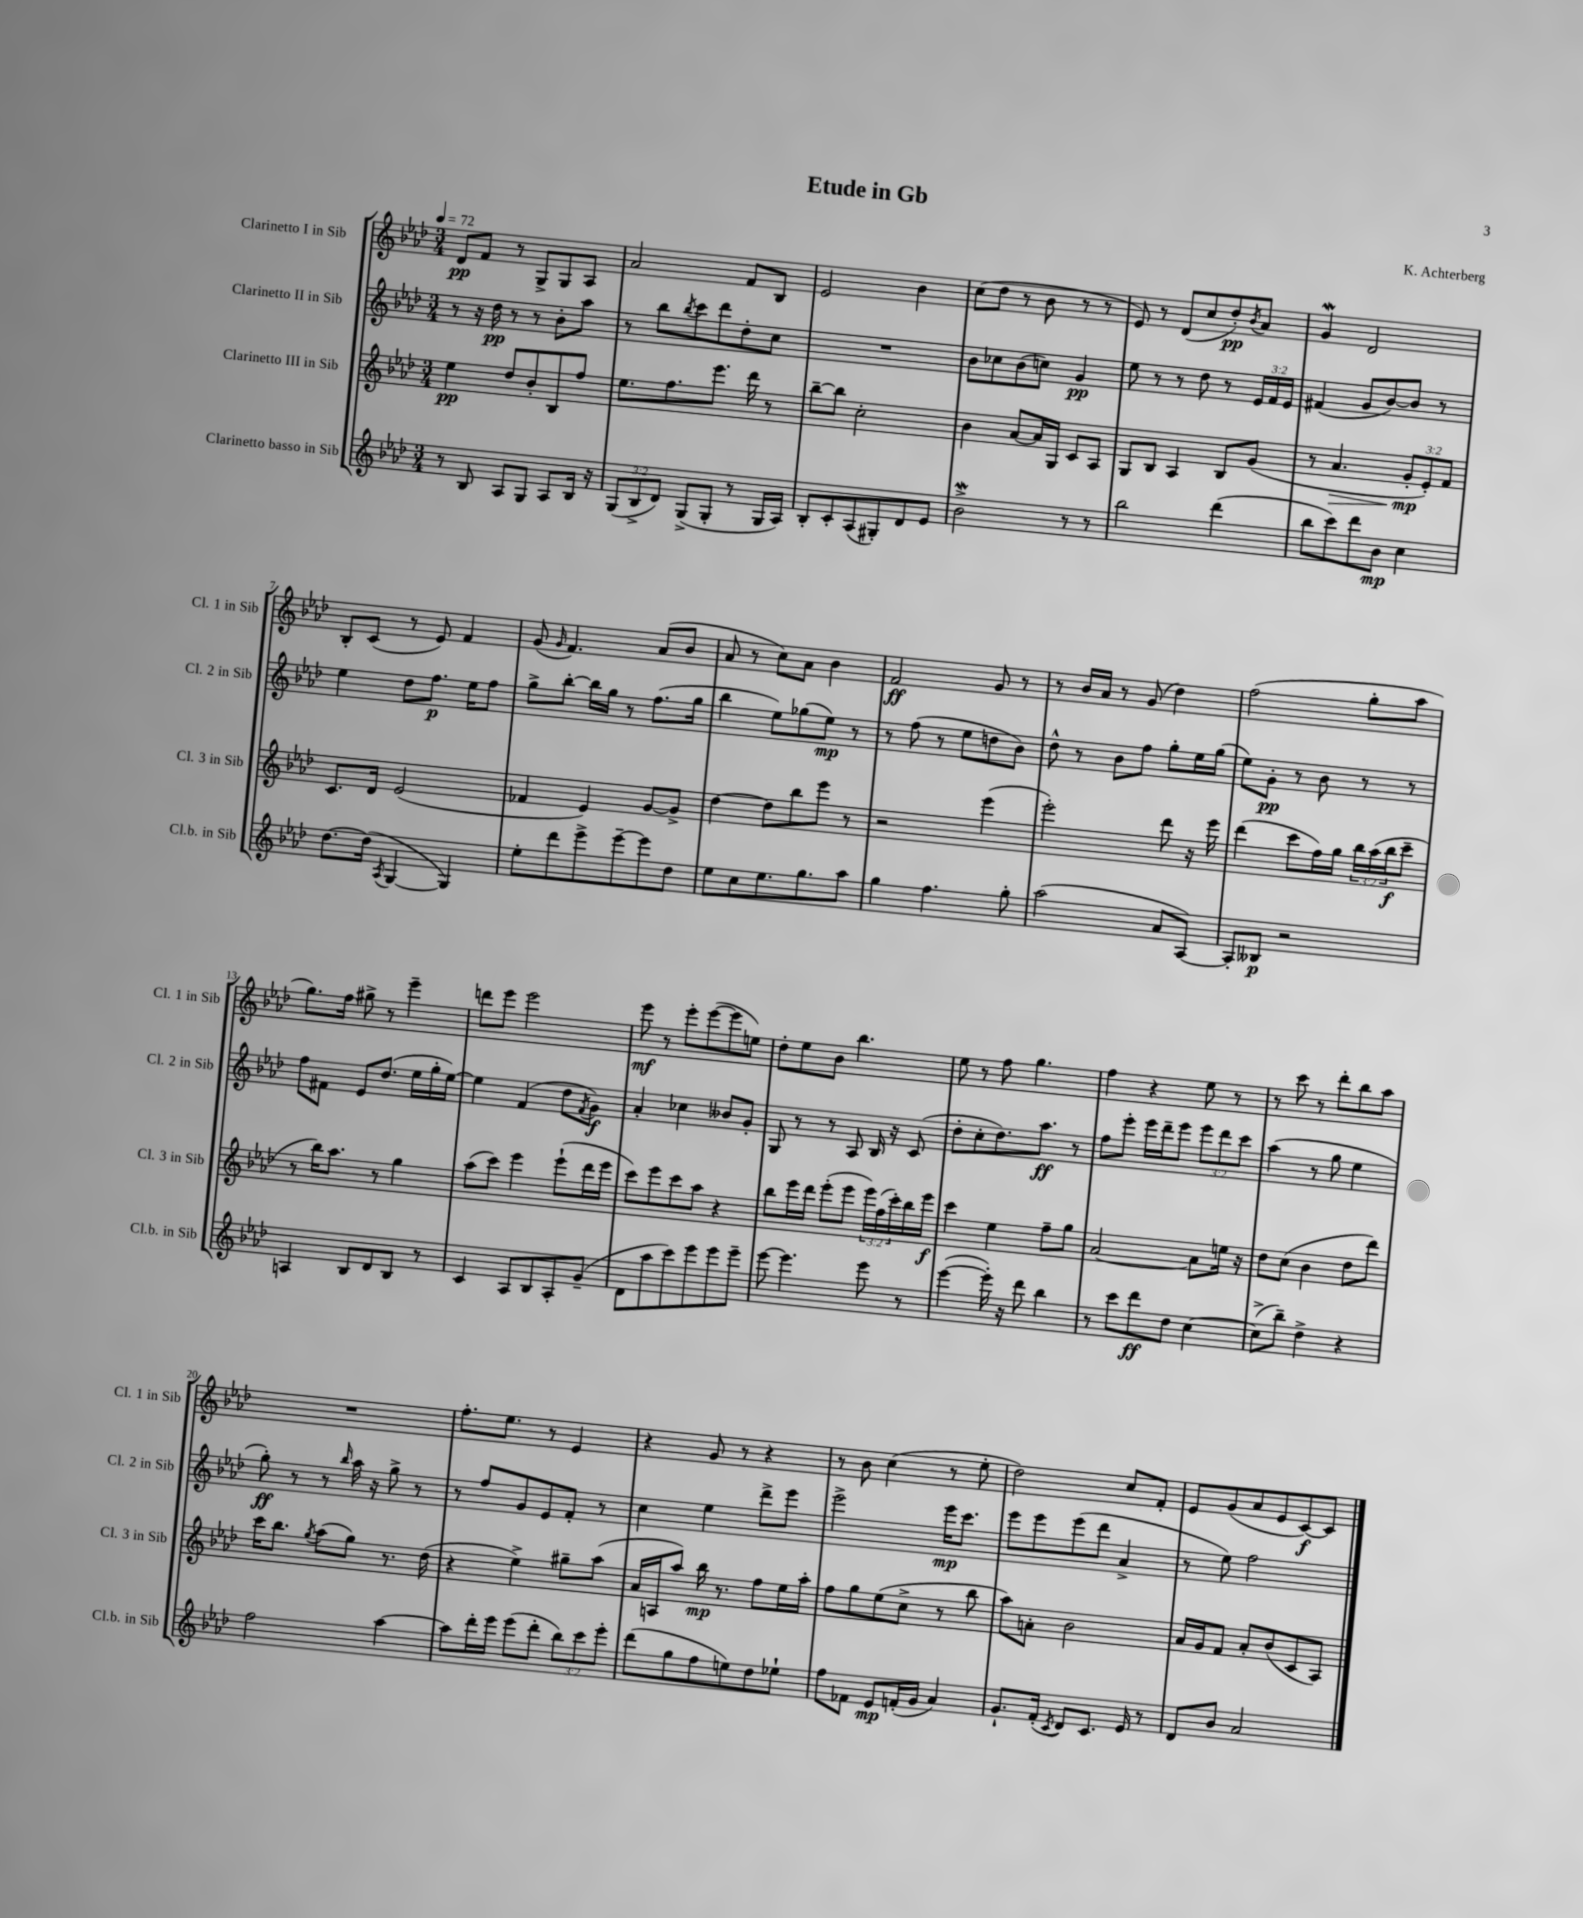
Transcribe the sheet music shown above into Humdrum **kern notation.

**kern	**kern	**kern	**kern
*staff4	*staff3	*staff2	*staff1
*clefG2	*clefG2	*clefG2	*clefG2
*k[b-e-a-d-]	*k[b-e-a-d-]	*k[b-e-a-d-]	*k[b-e-a-d-]
*M3/4	*M3/4	*M3/4	*M3/4
*MM72	*MM72	*MM72	*MM72
8r	4ee-	8r	8d-
8B-	.	16r	8f
.	.	16dd-	.
8A-	8dd-	8r	8r
8G	8b-'	8r	8G^
8A-	8B-	8b-'	8G
16B-	8ff	8aa-	8A-
16r	.	.	.
=	=	=	=
(12G	8.ee-	8r	2a-
12B-^	.	.	.
.	.	8bb-	.
12d-)	.	.	.
.	8.ff	.	.
.	.	8qbb-	.
(8G^	.	8ccc	.
8G'	8.eee-	8ddd-	.
8r	.	8dd-'	8f
.	16ddd-	.	.
16G	8r	8cc	8B-
16A-)	.	.	.
=	=	=	=
8B-'	[8bb-~	2.r	2e-
8c'	8bb-]	.	.
(8A-	2cc'	.	.
8G#')	.	.	.
8d-	.	.	4b-
8e-	.	.	.
=	=	=	=
2b-^	4b-	8b-	(8cc
.	.	8cc-	8dd-
.	[8a-	(8b-	8r
.	16a-]	8cc)	8b-
.	16G	.	.
8r	8c	4g	8r
8r	8A-	.	8r
=	=	=	=
2bb-	8G	8ee-	8e-)
.	8B-	8r	8r
.	4A-	8r	(8d-
.	.	8dd-	8cc
(4ddd-	8B-	8r	8dd-')
.	.	.	8qb-
.	(8g	24e-	8a-
.	.	24f	.
.	.	24e-	.
=	=	=	=
8bb-	8r	(4f#	4g
8ccc)	4.a-	.	.
8ddd-	.	8g	2d-
8b-	.	[8b-)	.
4cc	12g'	8b-]	.
.	12e-')	.	.
.	.	8r	.
.	12f	.	.
=	=	=	=
[8.dd-	8.c	4ee-	8B-'
.	.	.	(8c
(16dd-]	16d-	.	.
8qA-	.	.	.
[4G	(2e-	8dd-	8r
.	.	8.ff	8e-)
4G])	.	.	4f
.	.	16ee-	.
.	.	8ff	.
=	=	=	=
8ee-'	4f-	8gg^	(8g
.	.	.	16qqg
8ddd-	.	[8bb-'	4.f)
8eee-^	4e-)	16bb-]	.
.	.	16gg	.
[8eee-~	.	8r	.
8eee-]	[8g	(8.ff	(8a-
8dd-	8g^]	.	8b-
.	.	16gg	.
=	=	=	=
8ee-	[4dd-	4bb-	8a-
8cc	.	.	8r
8.ee-	8dd-]	8ee-)	8cc)
.	8bb-	(8gg-	8a-
8.gg	.	.	.
.	8eee-	8ee-)	4b-
8aa-	8r	8r	.
=	=	=	=
4gg	2r	8r	2f
.	.	(8ff	.
4.ff	.	8r	.
.	.	8ee-	.
.	(4eee-	8dd	8g
8gg'	.	8b-)	8r
=	=	=	=
(2aa-	2eee-')	8dd-^^	8r
.	.	8r	16b-
.	.	.	16a-
.	.	8b-	8r
.	.	8ff	(8g
8a-	8ddd-	8gg'	4dd-)
[8A-)	16r	16ee-	.
.	16eee-	(16gg	.
=	=	=	=
8A-']	(4ddd-	8ee-)	(2ff
8B--	.	8g'	.
2r	8ccc	8r	.
.	16ff)	8b-	.
.	16gg	.	.
.	24bb-	8r	8gg'
.	(24aa-	.	.
.	24bb-	.	.
.	8ccc~	8r	8aa-
=	=	=	=
4A	8r	8ff	8.gg)
.	16bb-)	8f#	.
.	8.aa-	.	16ff
8B-	.	8e-	8gg#^
8d-	8r	(8.dd-	8r
8B-	4gg	.	4eee-~
.	.	16ee-	.
8r	.	16gg'	.
.	.	[16ee-)	.
=	=	=	=
4c	(8aa-	4ee-]	8ddd
.	8ccc)	.	8eee-
8A-	4eee-	(4f	2eee-
8B-	.	.	.
8A-'	(8eee-`	8dd-	.
.	.	8qf	.
(8g~	16ddd-	8g)	.
.	16eee-	.	.
=	=	=	=
8d-	8ccc)	4a-'	8eee-
8aa-	8eee-	.	8r
8ccc)	8ccc	4cc-	8eee-'
8eee-	8aa-	.	([8eee-
8eee-	4r	8b--	8eee-]
8eee-~	.	8g'	8ee)
=	=	=	=
[8eee-	8bb-	8G	8dd-'
4.eee-]	16eee-	8r	8ee-
.	16ddd-	.	.
.	(8eee-'	8r	8b-
.	8eee-	8A-	4.bb-
8eee-	24eee-)	16B-	.
.	(24ff	.	.
.	.	16r	.
.	24ccc')	.	.
8r	16bb-	(8c	.
.	16eee-	.	.
=	=	=	=
([4eee-	4ccc	8dd-'	8ee-
.	.	8cc'	8r
16eee-'])	4ee-	8.dd-)	8ff
16r	.	.	.
8ddd-	.	.	4.gg
.	.	8.aa-	.
4bb-	8ff~	.	.
.	8gg	8r	.
=	=	=	=
8r	[2a-	8ff	4ff
8ccc	.	8eee-'	.
8ddd-	.	16eee-	4r
.	.	16ddd-~	.
8dd-	.	8eee-	.
[4cc	8a-]	12eee-	8ee-
.	.	12ddd-	.
.	16ee	.	8r
.	.	12ccc	.
.	16r	.	.
=	=	=	=
(8cc^]	8dd-	(4aa-	8r
8bb-~)	(8cc	.	8ccc
4dd-^	4b-	8r	8r
.	.	8gg	8ddd-'
4r	8dd-	4ee-	8bb-
.	8ddd-)	.	8aa-
=	=	=	=
2ff	16ccc	8gg')	2.r
.	8.bb-	.	.
.	.	8r	.
.	8qgg	.	.
.	(8aa-	8r	.
.	.	16qqbb-	.
.	8gg)	16aa-	.
.	.	16r	.
[4aa-	8.r	8gg^	.
.	.	8r	.
.	(16dd-	.	.
=	=	=	=
8aa-]	4r	8r	8.ff'
16ddd-'	.	8ff	.
16eee-	.	.	8.ee-
(8eee-	4ee-^)	8g	.
8ddd-'	.	8e-	8r
12bb-)	8gg#~	8f'	4e-
12ccc	.	.	.
.	(8aa-	8r	.
12eee-'	.	.	.
=	=	=	=
(8ddd-	16a-	4cc	4r
.	16A	.	.
8gg	8aa-)	.	.
8ff	16bb-	4ee-	8g
.	8.r	.	.
8ee)	.	.	8r
8dd-	8ff	8ddd-^	4r
8ee-`	16ee-	8eee-	.
.	16aa-'	.	.
=	=	=	=
8ff	8ff	2eee-^	8r
8f-	8gg	.	8b-
8e-	(8ee-	.	(4cc
(16f'	8cc^	.	.
16g	.	.	.
4a-)	8r	16eee-	8r
.	.	8.ccc	.
.	8bb-	.	8ee-'
=	=	=	=
8.g`	8aa-)	8eee-	2dd-)
.	8a'	8eee-	.
(16f'	.	.	.
8qc	.	.	.
8d-)	2b-	(8eee-	.
8.c	.	8ddd-	.
.	.	4a-^	8cc
16e-	.	.	.
8r	.	.	8f'
=	=	=	=
8d-	16a-	8r	8e-
.	16g	.	.
8b-	8f	8ee-)	(8g
2a-	8a-'	2ff	8a-
.	(8b-	.	8e-
.	8c	.	[8c)
.	8A-)	.	8c]
==	==	==	==
*-	*-	*-	*-
